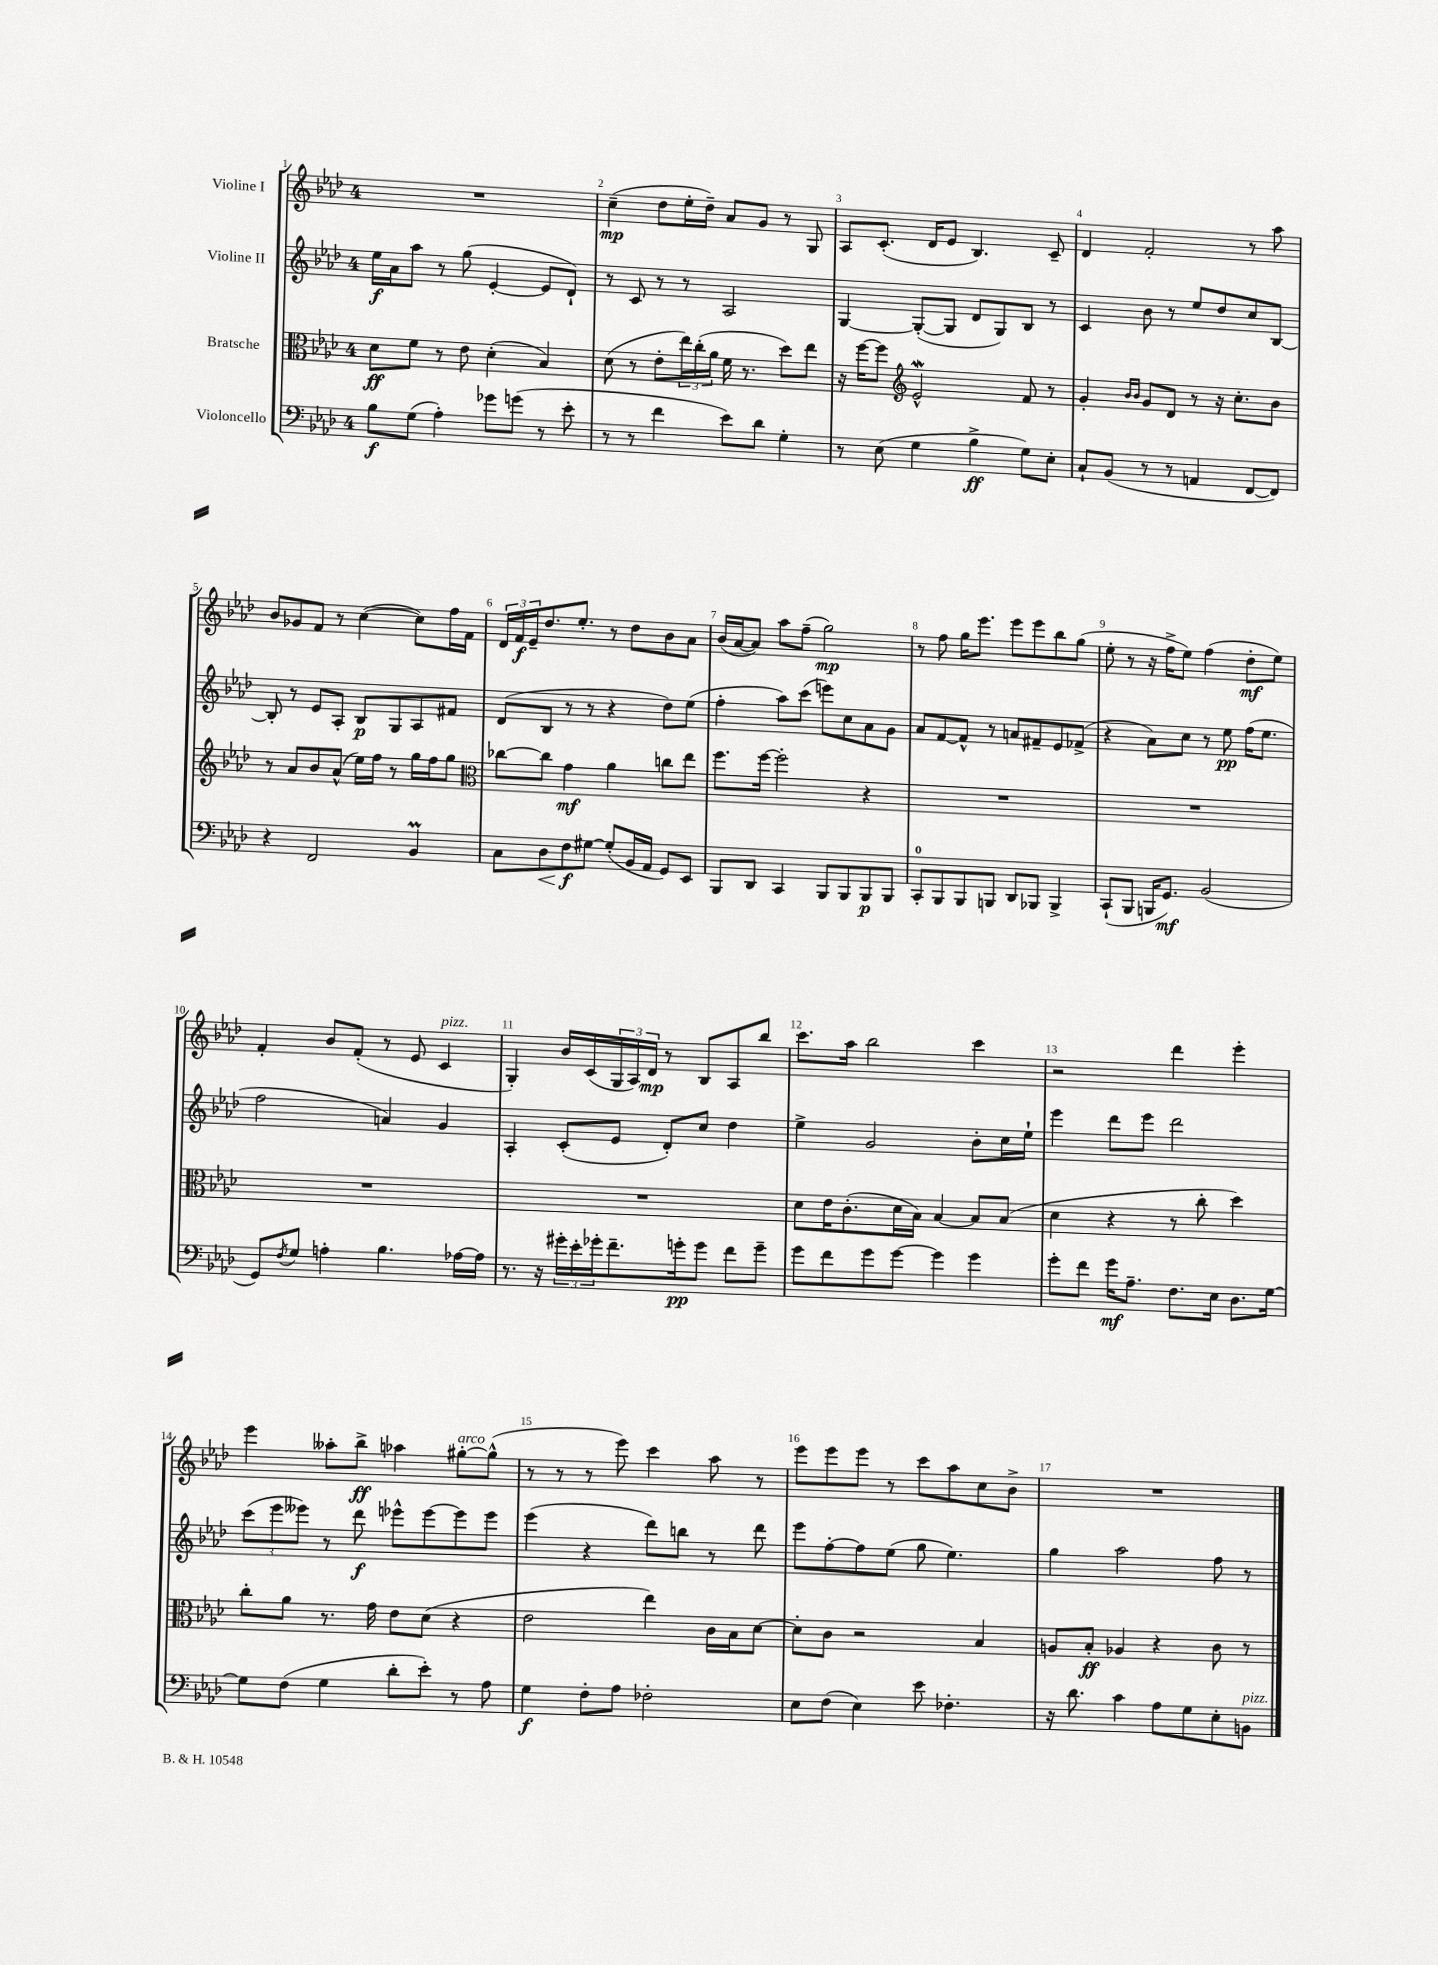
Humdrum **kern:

**kern	**kern	**kern	**kern
*staff4	*staff3	*staff2	*staff1
*clefF4	*clefC3	*clefG2	*clefG2
*k[b-e-a-d-]	*k[b-e-a-d-]	*k[b-e-a-d-]	*k[b-e-a-d-]
*M4/4	*M4/4	*M4/4	*M4/4
8B-	8d-	16ee-	1r
.	.	16a-	.
(8G	8f	8aa-	.
4A-')	8r	8r	.
.	8e-	(8gg	.
8g-	(4d-'	[4e-'	.
(8g	.	.	.
8r	4B-)	8e-]	.
8e-'	.	8d-`)	.
=	=	=	=
8r	(8d-	8r	(4cc~
8r	8r	8c	.
4f	8e-'	8r	8dd-
.	24ee-)	8r	16ee-'
.	(24cc'	.	.
.	.	.	16dd-~)
.	24a-	.	.
8e-)	16f	2A-	8a-
.	8.r	.	.
8d-	.	.	8g
4G'	8dd-)	.	8r
.	8ee-	.	8G
=	=	=	=
8r	16r	[4G	8A-
.	[16ff	.	.
(8E-	8ff]	.	(8.c'
*	*clefG2	*	*
4G	2e-^^	(8G'_	.
.	.	.	16d-
.	.	8G]	8e-
4B-^	.	8d-	4.B-)
.	.	8G)	.
8G)	8f	8B-	.
8E-'	8r	8r	8c~
=	=	=	=
8C`	4g'	4c	4d-
(8BB-	.	.	.
.	16qqb-	.	.
.	16qqb-	.	.
8r	8g	8b-	2f'
8r	8d-	8r	.
4AA	8r	8ee-	.
.	16r	8dd-	.
.	8.cc'	.	.
[8FF	.	8cc	8r
8FF])	8b-	[8B-	8aa-
=	=	=	=
4r	8r	8B-']	8b-
.	8a-	8r	8g-
2FF	8b-	8e-	8f
.	(8a-^^	8A-'	8r
.	16ee-)	8B-	([4cc
.	16ff	.	.
.	8r	8G	.
4BB-	16gg	8A-	8cc])
.	16ff	.	.
.	8gg	8f#	16ff
.	.	.	16f
=	=	=	=
*	*clefC3	*	*
8C	[8cc-	(8d-	24d-
.	.	.	24f
.	.	.	24e-~
8D-	8cc-]	8B-	8.dd-
8F	4g	8r	.
.	.	.	8.ee-'
[8G#	.	8r	.
(8G#']	4a-	4r	8r
16BB-	.	.	8dd-
16AA-	.	.	.
8GG)	8cc	8dd-)	8b-
8EE-	8ee-	(8ee-	8a-
=	=	=	=
8BBB-	8.ff	4ff'	(16b-
.	.	.	[16a-
8DD-	.	.	8a-])
.	[16ff	.	.
4CC	2ff']	8aa-)	8aa-
.	.	(8ccc	(8ff~
8BBB-	.	8eee)	2gg)
8BBB-	.	8cc	.
8BBB-	4r	8a-	.
8BBB-	.	8g	.
=	=	=	=
8CC'	1r	8a-	8r
8BBB-	.	[8f	8ff
8BBB-	.	8f^^]	16gg
.	.	.	8.eee-
8BBB	.	8r	.
8DD-	.	8a	8eee-
8BBB-	.	8f#~	8eee-
4BBB-^	.	8e-	8bb-
.	.	(8f-^	(8gg
=	=	=	=
(8CC`	1r	4r	8ee-'
8BBB-	.	.	8r
16BBB	.	8a-)	16r
8.GG)	.	.	16ff^
.	.	8cc	8ee-)
(2BB-	.	8r	(4ff
.	.	8ee-	.
.	.	(16ff	8dd-'
.	.	8.ee-	.
.	.	.	8ee-)
=	=	=	=
8GG)	1r	2ff	4f'
8qF	.	.	.
8G	.	.	.
4A'	.	.	8b-
.	.	.	(8f'
4.B-	.	4a)	8r
.	.	.	8e-
.	.	4g	4c
[16A-	.	.	.
16A-]	.	.	.
=	=	=	=
8.r	1r	4A-'	4G')
16r	.	.	.
24g#'	.	(8c'	16b-
24e-'	.	.	.
.	.	.	(16c
24g-'	.	.	.
8.f~	.	8e-	24G
.	.	.	24A-)
.	.	.	24d-
.	.	8d-')	8r
16g'	.	.	.
8g	.	8cc	8B-
8f	.	4dd-	8A-
8g~	.	.	8bb-
=	=	=	=
8g	8d-	4ee-^	8.ccc
8f	16e-	.	.
.	(8.c'	.	16aa-
8g	.	2g	2bb-
[8g	16d-	.	.
.	16B-)	.	.
4g]	[4B-	.	.
4g	8B-]	8b-'	4ccc
.	(8B-	16cc	.
.	.	16ee-`	.
=	=	=	=
8g'	4d-	4eee-	2r
8f	.	.	.
16g	4r	8ddd-	.
8.A-~	.	.	.
.	.	8eee-	.
8.F	8r	2ddd-	4ddd-
.	8cc'	.	.
16E-	.	.	.
8.D-	4dd-)	.	4eee-'
[16G	.	.	.
=	=	=	=
8G]	8cc'	(12ccc	4eee-
.	.	12eee-	.
(8F	8a-	.	.
.	.	12eee--)	.
4G	8.r	8r	8aa--'
.	.	8ddd-	8bb-^
.	16g	.	.
8d-'	8e-	8eee-^^	4aa-
8e-')	(8d-	[8eee-	.
8r	4r	8eee-]	[8gg#'
8A-	.	8eee-	(8gg#^^]
=	=	=	=
4G	2e-	(4eee-	8r
.	.	.	8r
8F'	.	4r	8r
8A-	.	.	8eee-)
2F-'	4ee-)	8ddd-)	4ccc
.	.	8bb	.
.	16c	8r	8aa-
.	16B-	.	.
.	[8d-	8ddd-	8r
=	=	=	=
8E-	8d-']	8eee-	8eee-
(8F	8c	[8ff'	8eee-
4E-)	2r	8ff]	8eee-
.	.	(8ee-	8r
8e-	.	8gg	8ccc
4.F-'	.	4.ee-)	8aa-
.	4B-	.	8cc
.	.	.	8b-^
=	=	=	=
16r	8A	4gg	1r
8.d-	.	.	.
.	8B-'	.	.
4c	4A-	2aa-	.
8A-	4r	.	.
8G	.	.	.
8E-'	8c	8ff	.
8BB	8r	8r	.
==	==	==	==
*-	*-	*-	*-
